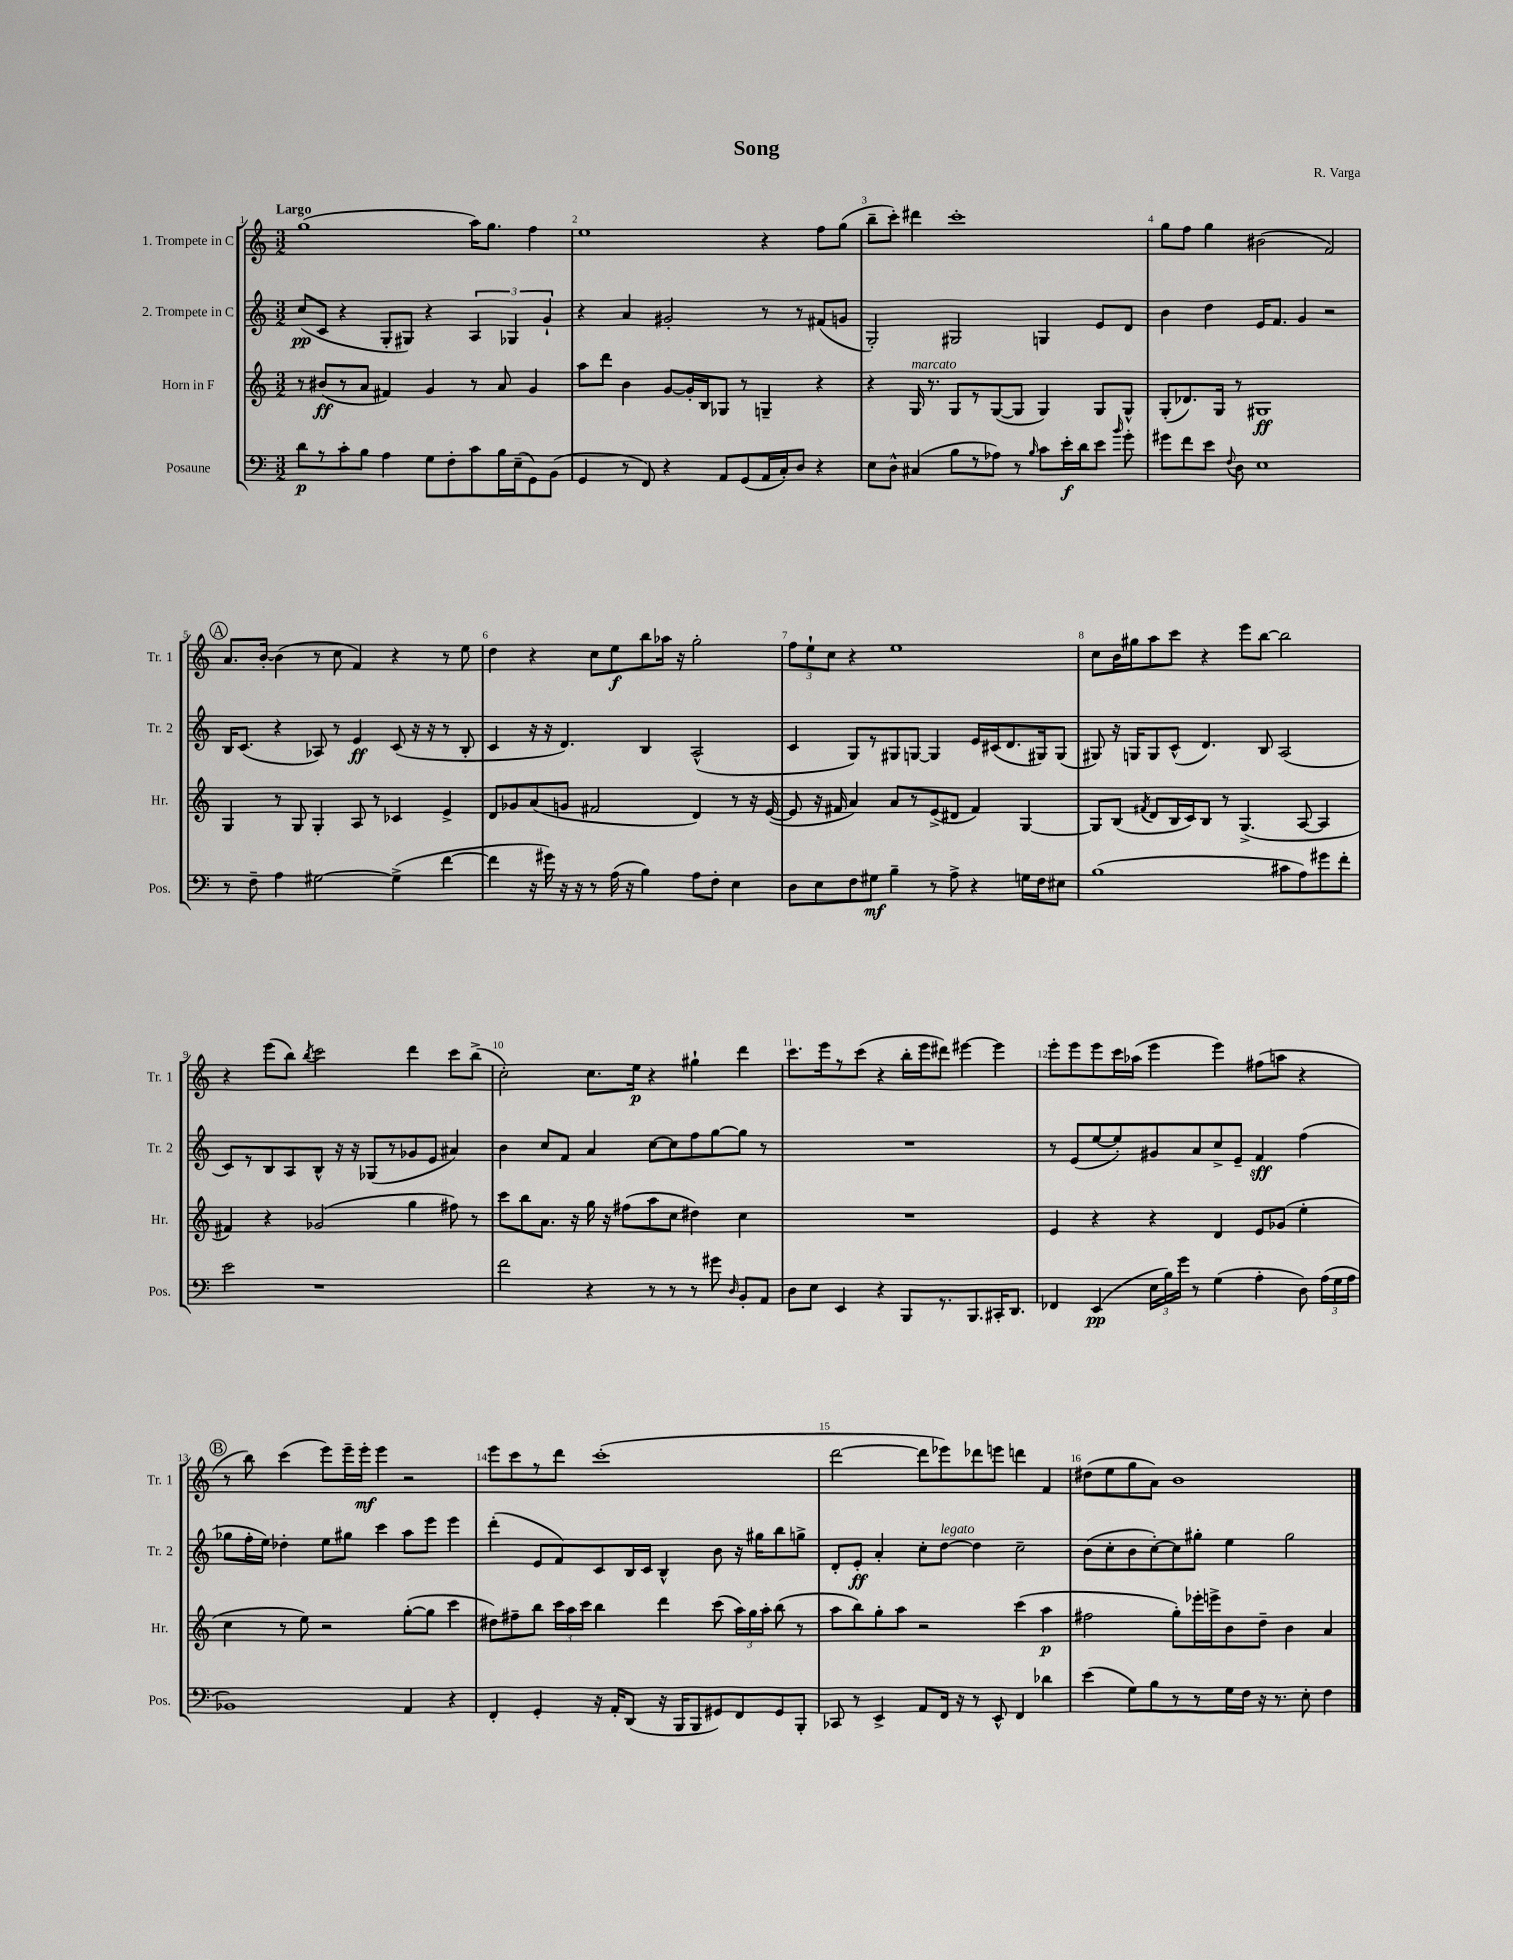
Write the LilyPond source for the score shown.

\header { title = "Song" composer = "R. Varga" }
<<
\new StaffGroup <<
\new Staff = "s0" \with { instrumentName = "1. Trompete in C" shortInstrumentName = "Tr. 1" } {
    \clef treble \key c \major \numericTimeSignature \time 3/2 \tempo "Largo"
    \autoBeamOff g''1( a''16[) g''8.] f''4 |
    e''1 r4 f''8[ g''8]( |
    b''8[-- c'''8]-.) dis'''4 c'''1-. |
    g''8[ f''8] g''4 bis'2( f'2) |
    \mark \markup { \circle "A" } a'8.[ b'16]~-. b'4( r8 c''8 f'4) r4 r8 e''8 |
    d''4 r4 c''8[ e''8\f b''8 aes''16] r16 g''2-. |
    \tuplet 3/2 { f''8[ e''8-! c''8] } r4 e''1 |
    c''8[ b'16 gis''16 a''8 c'''8] r4 e'''8[ b''8]~ b''2 |
    r4 e'''8[( b''8]) \acciaccatura { b''8 } c'''2 d'''4 c'''8[ b''8]->( |
    c''2-.) c''8.[ e''16]\p r4 gis''4-! d'''4 |
    c'''8.[ e'''16 r8 c'''8]( r4 b''16[-. e'''16 dis'''8]) eis'''4~ eis'''4 |
    e'''8[-. e'''8 e'''8 c'''16 aes''16]( e'''4 e'''4) fis''8[( a''8] r4 |
    \mark \markup { \circle "B" } r8 b''8) c'''4( e'''8[) e'''16-- e'''16]-.\mf e'''4 r2 |
    e'''8[ c'''8 r8 d'''8] c'''1-.( |
    d'''2~ d'''8[ ees'''8) des'''8 e'''8] d'''4 f'4 |
    dis''8[( e''8 g''8 a'8]) b'1 \bar "|." |
}
\new Staff = "s1" \with { instrumentName = "2. Trompete in C" shortInstrumentName = "Tr. 2" } {
    \clef treble \key c \major \numericTimeSignature \time 3/2
    \autoBeamOff c''8[\pp( c'8] r4 g8[-. gis8]) r4 \tuplet 3/2 { a4 ges4 g'4-! } |
    r4 a'4 gis'2-. r8 r8 fis'8[( g'8] |
    g2-.) gis2 g4 e'8[ d'8] |
    b'4 d''4 e'16[ f'8.] g'4 r2 |
    \mark \markup { \circle "A" } b16[ c'8.]( r4 aes8) r8 e'4\ff c'8( r16 r16 r8 b8-. |
    c'4 r16 r16 d'4.) b4 a2-^( |
    c'4 g8[) r8 gis8 g8]~ g4 e'16[ cis'16( d'8. gis16) gis8]( |
    gis8) r16 g16[ g8 c'8]-^( d'4.) b8 a2( |
    c'8[) r8 b8 a8 b8]-^ r16 r16 ges8[( r8 ges'8 e'8] ais'4) |
    b'4 c''8[ f'8] a'4 c''8[~ c''8 f''8 g''8~ g''8] r8 |
    R1. |
    r8 e'8[( e''8~ e''8-.) gis'8 a'8 c''8-> e'8]-- f'4\sff f''4( |
    \mark \markup { \circle "B" } ges''8[ f''16-. e''16]) des''4-. e''8[ gis''8] c'''4 a''8[ e'''8] e'''4 |
    d'''4-.( e'8[ f'8) c'8 b16 c'16] b4-^ b'8 r16 gis''16[ b''8 g''8]-> |
    d'8[-. e'8]-.\ff a'4-. c''8[-. d''8]~^\markup { \italic "legato" } d''4 c''2-- |
    b'8[( c''8-. b'8 c''8~-.) c''8 gis''8]-. e''4 gis''2 \bar "|." |
}
\new Staff = "s2" \with { instrumentName = "Horn in F" shortInstrumentName = "Hr." } {
    \clef treble \key c \major \numericTimeSignature \time 3/2
    \autoBeamOff r8 bis'8[\ff( r8 a'8] fis'4) g'4 r8 a'8 g'4 |
    a''8[ d'''8] b'4 g'8[~ g'16-. b16 ges8] r8 g4-- r4 |
    r4 g16^\markup { \italic "marcato" } r8. g8[ r8 g8~( g8] g4) g8[ g8]-^ |
    g8[-.( des'8.) g16] r8 gis1\ff |
    \mark \markup { \circle "A" } g4 r8 g8 g4-. a8 r8 ces'4 e'4-> |
    d'8[ ges'8 a'8( g'8] fis'2 d'4) r8 r16 e'16~( |
    e'8 r16 fis'16 a'4) a'8[ r8 e'8->( dis'8] fis'4) g4~ |
    g8[ b8]( \acciaccatura { fis'8 } d'8[ b16 c'16) b8] r8 g4.->( a8~ a4 |
    fis'4) r4 ges'2( g''4 fis''8) r8 |
    c'''8[ b''8 a'8.] r16 g''16 r16 fis''8[( a''8 c''8] dis''4) c''4 |
    R1. |
    e'4 r4 r4 d'4 e'8[ ges'8]( e''4-. |
    \mark \markup { \circle "B" } c''4 r8 e''8) r2 g''8[~-.( g''8] c'''4 |
    dis''8[) fis''8-- b''8] \tuplet 3/2 { c'''16[ a''16 c'''16] } b''4 d'''4 c'''8( \tuplet 3/2 { a''16[) g''16 a''16]-. } b''8( r8 |
    a''8[ b''8) g''8-. a''8] r2 c'''4( a''4\p |
    fis''2 g''8[-.) ees'''16-. e'''16-> b'8 d''8]-- b'4 a'4 \bar "|." |
}
\new Staff = "s3" \with { instrumentName = "Posaune" shortInstrumentName = "Pos." } {
    \clef bass \key c \major \numericTimeSignature \time 3/2
    \autoBeamOff d'8[\p r8 c'8-. b8] a4 g8[ f8-. c'8 b16 e16--( g,8) b,8]( |
    g,4 r8 f,8) r4 a,8[ g,8( a,16 c16-.) d8] r4 |
    e8[ d8]-^ cis4( b8[ r8 aes8]) r8 \grace { b16 } c'8[ e'16-.\f d'16 e'8] \grace { b'16 } g'8-. |
    gis'8[ f'8 e'8] \appoggiatura { f8 } d8 e1 |
    \mark \markup { \circle "A" } r8 f8-- a4 gis2~ gis4->( f'4~ |
    f'4 r16 gis'16) r16 r16 r8 a16( r16 b4) a8[ f8]-. e4 |
    d8[ e8 f8 gis8]\mf b4-- r8 a8-> r4 g16[ f16 eis8] |
    b1( cis'8[ a8) gis'8 f'8]-. |
    e'2 r1 |
    f'2 r4 r8 r8 r8 gis'8 \grace { d16 } b,8[-. a,8] |
    d8[ e8] e,4 r4 b,,8[ r8. b,,8. cis,16-. d,8.] |
    fes,4 e,4\pp( \tuplet 3/2 { e16[ b16) g'16] } r8 g4( a4-. d8) \tuplet 3/2 { a16[( g16 a16] } |
    \mark \markup { \circle "B" } bes,1) a,4 r4 |
    f,4-. g,4-. r16 a,16[-. d,8]( r16 b,,16[ b,,8 gis,8) f,8 gis,8 b,,8]-. |
    ces,8 r8 e,4-> a,8[ f,16] r16 r8 e,8-^ f,4 des'4 |
    e'4( g8[) b8 r8 r8 g16 f16] r16 r8. e8-. f4 \bar "|." |
}
>>
>>
\layout { \context { \Score \override BarNumber.break-visibility = ##(#f #t #t) barNumberVisibility = #all-bar-numbers-visible } }
